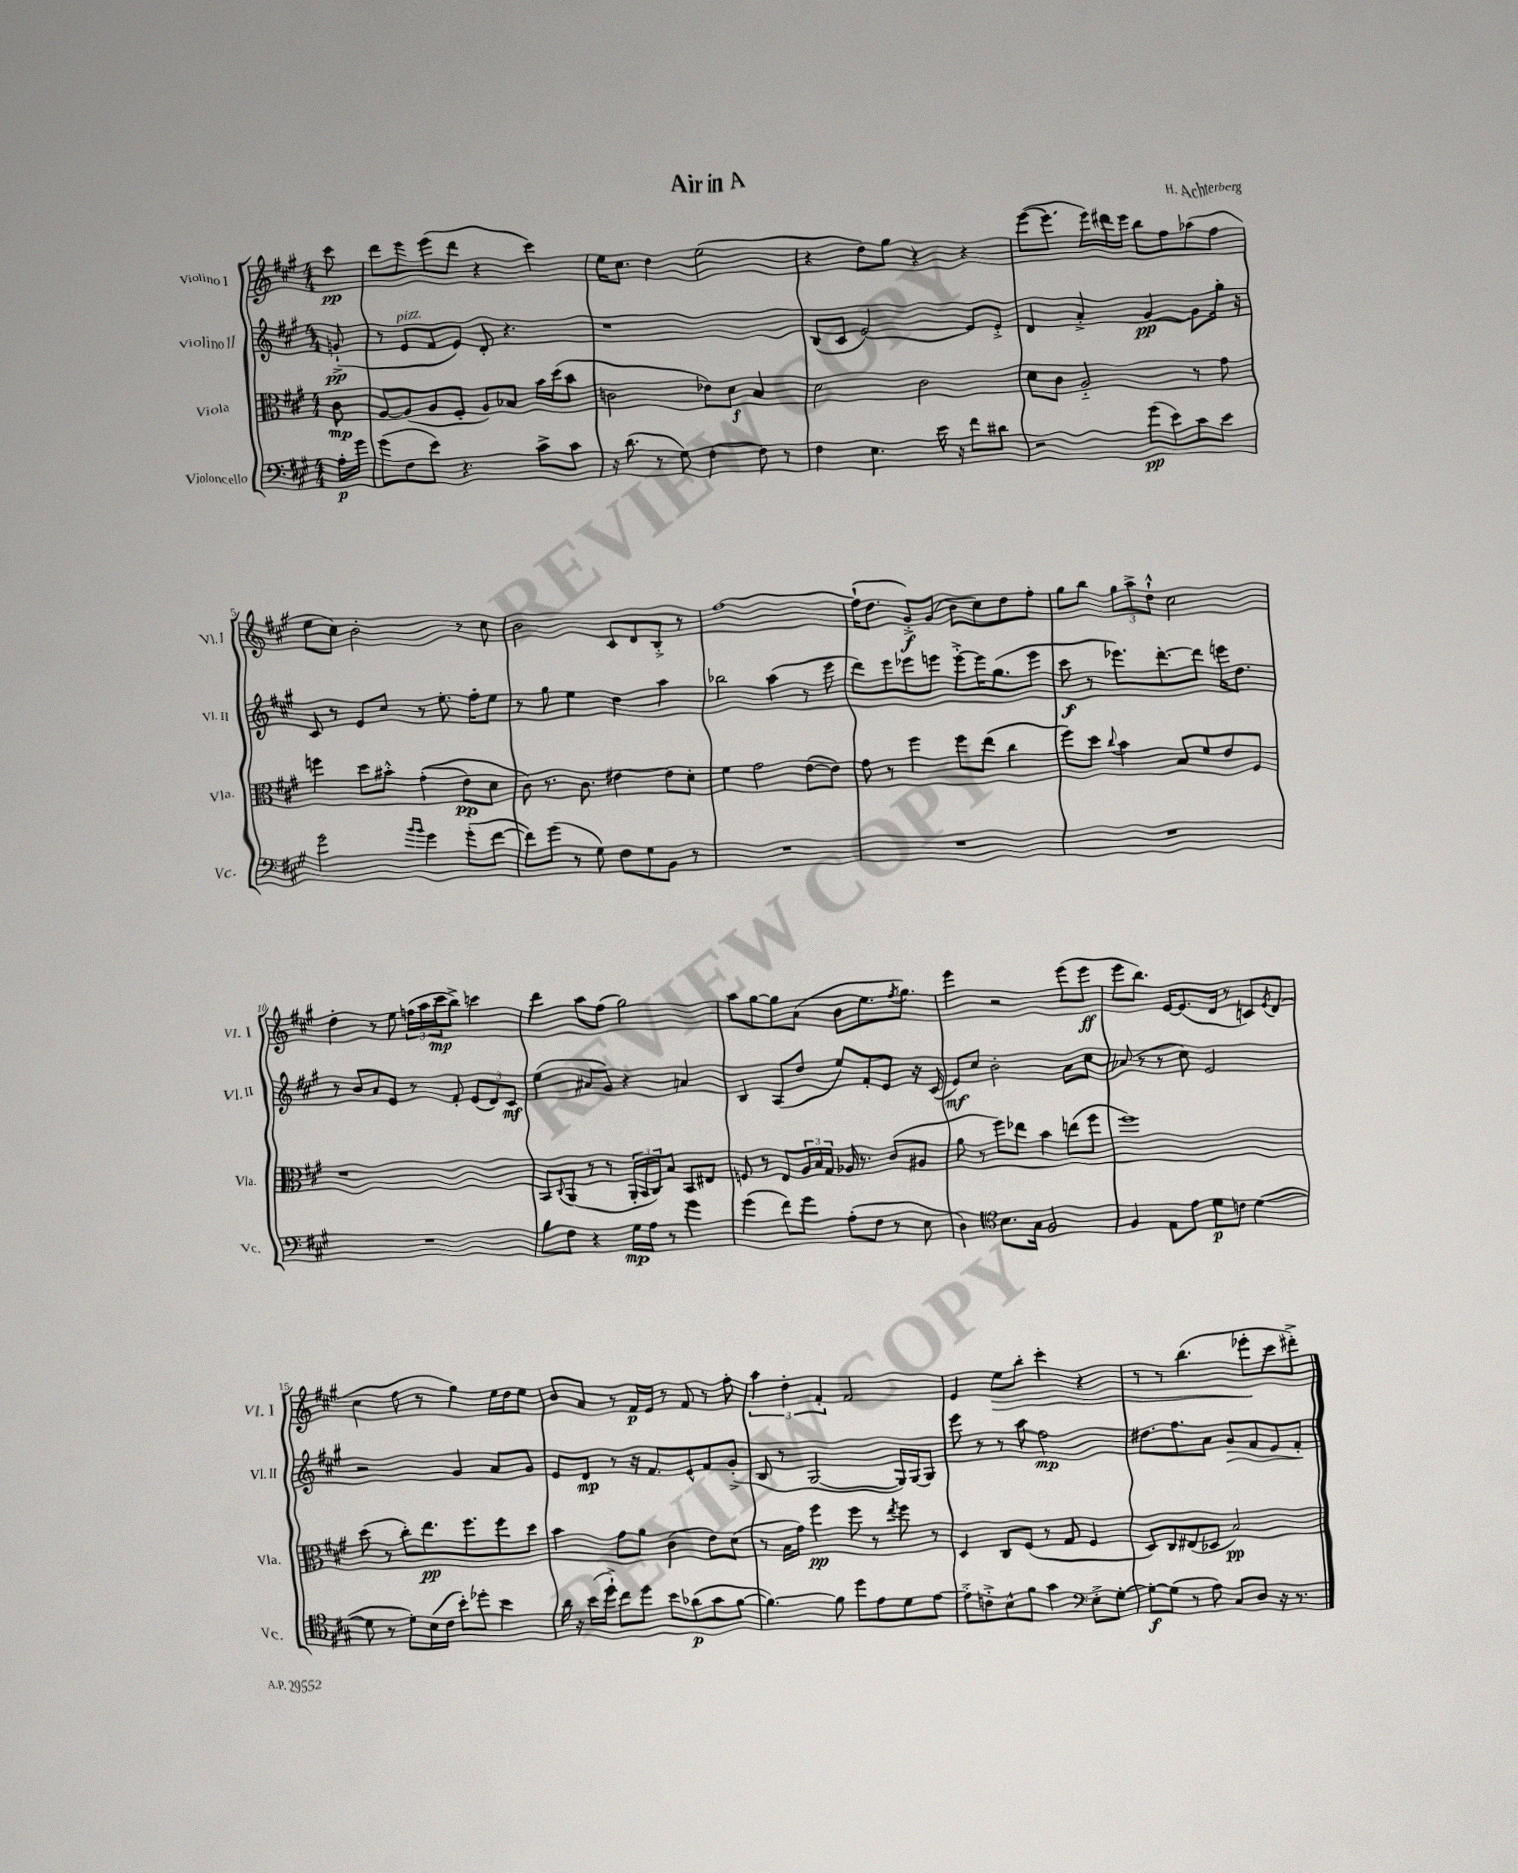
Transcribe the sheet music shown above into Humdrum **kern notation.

**kern	**dynam	**kern	**dynam	**kern	**dynam	**kern	**dynam
*part4	*part4	*part3	*part3	*part2	*part2	*part1	*part1
*staff4	*staff4	*staff3	*staff3	*staff2	*staff2	*staff1	*staff1
*I"Violoncello	*	*I"Viola	*	*I"Violino II	*	*I"Violino I	*
*I'Vc.	*	*I'Vla.	*	*I'Vl. II	*	*I'Vl. I	*
*clefF4	*	*clefC3	*	*clefG2	*	*clefG2	*
*k[f#c#g#]	*	*k[f#c#g#]	*	*k[f#c#g#]	*	*k[f#c#g#]	*
*M4/4	*	*M4/4	*	*M4/4	*	*M4/4	*
=	=	=	=	=	=	=	=
16A'\LL	p	8c#\	mp	(8gn`^/	pp	8ccc#\	pp
16g#\JJ	.	.	.	.	.	.	.
=1	=1	=1	=1	=1	=1	=1	=1
(8g#\L	.	[8A/L	.	8r	.	8ddd\L	.
!	!	!	!	!LO:TX:a:i:t=pizz.	!	!	!
8F#\	.	(8A/]	.	8e/L	.	8eee\	.
8e\J)	.	8A/	.	8f#/	.	(8eee\	.
4.r	.	8F#'/J	.	8e/J)	.	8ddd\J	.
.	.	8A/L)	.	8d'/	.	4r	.
.	.	8B-X/J	.	4.r	.	.	.
8c#^\L	.	16b\LL	.	.	.	4ccc#\)	.
.	.	(16dd\J	.	.	.	.	.
8c#\J	.	8b\J	.	.	.	.	.
=2	=2	=2	=2	=2	=2	=2	=2
16r	.	2cn\	.	1r	.	16ee\KL	.
(8.d\	.	.	.	.	.	8.cc#\J	.
8r	.	.	.	.	.	4dd\	.
8G#\)	.	.	.	.	.	.	.
[4F#\	.	8e-X\L)	.	.	.	(2ee\	.
.	.	8d\J	f	.	.	.	.
8F#\]	.	4B/	.	.	.	.	.
8r	.	.	.	.	.	.	.
=3	=3	=3	=3	=3	=3	=3	=3
4F#\	.	2d\	.	(8B/L	.	4r	.
.	.	.	.	8c#/J	.	.	.
4.E\	.	.	.	[2e/)	.	8dd\L)	.
.	.	.	.	.	.	8gg#\J	.
.	.	2c#\	.	.	.	4r	.
16e\	.	.	.	.	.	.	.
16r	.	.	.	.	.	.	.
8f#\L	.	.	.	8e/L]	.	4r	.
8d#X\J	.	.	.	8e'^/J	.	.	.
=4	=4	=4	=4	=4	=4	=4	=4
2r	.	8d\L	.	4d/	.	([8eee\L	.
.	.	8c#\J	.	.	.	8.eee\J]	.
.	.	2A/	.	4a'^/	.	.	.
.	.	.	.	.	.	16eee\LL)	.
.	.	.	.	.	.	16ddd#X\	.
.	.	.	.	.	.	16eee\JJ	.
(8g#\L	pp	.	.	[4g#/	pp	8bb\L	.
8e\)	.	.	.	.	.	8ff#\	.
8c#\	.	8r	.	8g#\L]	.	(8aa-X\	.
8e\J	.	8g#\	.	16gg#'\Jk	.	8ff#\J	.
.	.	.	.	16r	.	.	.
!!LO:LB:g=z
=5	=5	=5	=5	=5	=5	=5	=5
2g#\	.	4ffn\	.	8c#/	.	8ee\L	.
.	.	.	.	8r	.	8cc#\J)	.
.	.	8dd\L	.	8e/L	.	2b'\	.
.	.	8b#X'^^\J	.	8cc#/J	.	.	.
16qqb/LL	.	.	.	.	.	.	.
16qqb/JJ	.	.	.	.	.	.	.
4g#\	.	((4g#'\	.	8r	.	.	.
.	.	.	.	8.ee'\	.	.	.
(8g#'\L	.	8e\L)	pp	.	.	8r	.
.	.	.	.	16ff#'\KL	.	.	.
[8f#\J	.	8d\J	.	8ee\J	.	8cc#\	.
=6	=6	=6	=6	=6	=6	=6	=6
8f#\L])	.	8c#\)	.	8r	.	2b\	.
(8g#\J	.	8.r	.	8gg#\	.	.	.
8r	.	.	.	4ee\	.	.	.
.	.	8.c#\	.	.	.	.	.
8G#\)	.	.	.	.	.	.	.
8F#\L	.	[4e#X\	.	4dd\	.	8c#/L	.
8G#\	.	.	.	.	.	8d/	.
8BB\J	.	8e#\L]	.	4aa\	.	8B'^/J	.
8r	.	8d'\J	.	.	.	8r	.
=7	=7	=7	=7	=7	=7	=7	=7
1r	.	4f#\	.	2bb-X\	.	[1ff#	.
.	.	2g#\	.	.	.	.	.
.	.	.	.	(4aa\	.	.	.
.	.	([8e\L	.	8r	.	.	.
.	.	8e\J])	.	8eee\	.	.	.
=8	=8	=8	=8	=8	=8	=8	=8
1r	.	8g#\	.	8ddd\L)	.	(16ff#`\KL]	.
.	.	.	.	.	.	8.dd\J	.
.	.	8r	.	8eee\	.	.	.
.	.	4ff#\	.	8eee-X\	.	8g#'^/L)	f
.	.	.	.	8eeen\J	.	(8g#/J	.
.	.	8ff#\L	.	[8eee'^\L	.	8b\L	.
.	.	(8ee\J	.	16eee\K]	.	8cc#\)	.
.	.	.	.	(8.gg#\	.	.	.
.	.	4cc#\	.	.	.	8dd\	.
.	.	.	.	8eee\J	.	8ff#'\J	.
=9	=9	=9	=9	=9	=9	=9	=9
1r	.	8ff#\L)	.	8ccc#\	f	8gg#\L	.
.	.	8dd\J	.	8r	.	8bb\J	.
.	.	8qqcc#/	.	.	.	.	.
.	.	4b\	.	8.eee-X\L)	.	12gg#\L	.
.	.	.	.	.	.	12aa^\	.
.	.	.	.	.	.	12dd`^^\J	.
.	.	.	.	[8.ddd'\	.	.	.
.	.	8B/L	.	.	.	2cc#\	.
.	.	8f#/	.	8ddd\J]	.	.	.
.	.	8e/	.	16eeen\KL	.	.	.
.	.	.	.	8.dd\J	.	.	.
.	.	8F#/J	.	.	.	.	.
!!LO:LB:g=z
=10	=10	=10	=10	=10	=10	=10	=10
1r	.	1r	.	8r	.	4dd'\	.
.	.	.	.	8b/L	.	.	.
.	.	.	.	8a/	.	8r	.
.	.	.	.	8e/J	.	8ee\	.
.	.	.	.	8r	.	(24ffn\LL	.
.	.	.	.	.	.	24aa\	.
.	.	.	.	.	.	24ccc#\J	mp
.	.	.	.	8f#'/	.	8bb^\J)	.
.	.	.	.	(12e/L	.	4cccn\	.
.	.	.	.	12d/)	.	.	.
.	.	.	.	12c#/J	mf	.	.
=11	=11	=11	=11	=11	=11	=11	=11
8B\L	.	8BB/L	.	(4ee\	.	4ddd\	.
.	.	8qqC#/	.	.	.	.	.
8F#\J	.	(8AA/J	.	.	.	.	.
4r	.	8r	.	8a#X/L	.	8aa\L	.
.	.	8r	.	8g#/J)	.	(8ff#\J	.
16G#\LL	mp	24AA'/LL	.	4r	.	2gg#\)	.
.	.	24BB/	.	.	.	.	.
16A\JJ	.	.	.	.	.	.	.
.	.	24C#/J)	.	.	.	.	.
8r	.	8B/J	.	.	.	.	.
4g#\	.	8BB/L	.	4an/	.	.	.
.	.	8E#X/J	.	.	.	.	.
=12	=12	=12	=12	=12	=12	=12	=12
(4g#\	.	8Fn/	.	4B/	.	8aa\L	.
.	.	8r	.	.	.	[8gg#\	.
8f#\L)	.	8E/L	.	(8A/L	.	8gg#\]	.
8g#\J	.	24A/L	.	8dd/J	.	(8a\J	.
.	.	24B/	.	.	.	.	.
.	.	24G#/JJ	.	.	.	.	.
(8A'\L	.	16A-X/	.	8ee/L)	.	8b\L	.
.	.	8.r	.	.	.	.	.
8F#\J	.	.	.	8f#'/	.	8.ee\	.
8r	.	(8c#/L	.	8e/J	.	.	.
.	.	.	.	.	.	8qff#/	.
.	.	.	.	.	.	8.gg#\J)	.
8E\	.	8A#X/J	.	16r	.	.	.
.	.	.	.	(16c#/	.	.	.
=13	=13	=13	=13	=13	=13	=13	=13
4D\)	.	8a\	.	8e/L)	mf	4eee\	.
.	.	8r	.	8cc#/J	.	.	.
*clefC4	*	*	*	*	*	*	*
8.B\L	.	8ff#\L)	.	2b'\	.	2r	.
.	.	8ee-X\J	.	.	.	.	.
16G#\Jk	.	.	.	.	.	.	.
2F#/	.	4b\	.	.	.	.	.
.	.	(8een\L	.	8a\L	.	(8eee\L	.
.	.	8ff#\J	.	8cc#\J	.	8eee\J	ff
=14	=14	=14	=14	=14	=14	=14	=14
4F#/	.	1ff#)	.	(8a-X/	.	8eee\L	.
.	.	.	.	8r	.	8.bb\J)	.
8E\L	.	.	.	8r	.	.	.
.	.	.	.	.	.	[16e/KL	.
8e\J	.	.	.	8cc#\)	.	(8.e/]	.
8d\L	p	.	.	2e/	.	.	.
.	.	.	.	.	.	16d/Jk	.
8cn\J	.	.	.	.	.	8r	.
([4d\	.	.	.	.	.	8cn/L)	.
.	.	.	.	.	.	8qe/	.
.	.	.	.	.	.	(8d/J	.
!!LO:LB:g=z
=15	=15	=15	=15	=15	=15	=15	=15
8d\]	.	(8dd\	.	2r	.	4cc#\	.
8r	.	8r	.	.	.	.	.
8d'\L)	.	8cc#'\L)	.	.	.	8ff#\	.
(16B\L	.	8.ee\	pp	.	.	8r	.
16c#\JJ	.	.	.	.	.	.	.
8b'\L)	.	.	.	4g#/	.	4gg#\)	.
.	.	8.ff#\	.	.	.	.	.
8dd-X'\J	.	.	.	.	.	.	.
4b\	.	8ff#\	.	8a/L	.	16ee\LL	.
.	.	.	.	.	.	16dd\J	.
.	.	8dd\J	.	8g#/J	.	8ee\J	.
=16	=16	=16	=16	=16	=16	=16	=16
16a\	.	4b\	.	8e/L	.	8b/L	.
16r	.	.	.	.	.	.	.
(16b\LL	.	.	.	8d/J	mp	8a/J	.
16dd`^\JJ)	.	.	.	.	.	.	.
8cc#\L	.	8g#\L	.	8r	.	8r	.
8dd\J	.	8a\J	.	16r	.	16f#/LL	p
.	.	.	.	8.f#/L	.	16e/JJ	.
8b\L	.	(4c#\	.	.	.	8r	.
(8a-X\	p	.	.	8e^^/	.	8f#/	.
8g#\	.	8e\L)	.	8f#/	.	8r	.
[8f#\J	.	(8d\J	.	(8g#'^/J	.	8ff#'\	.
=17	=17	=17	=17	=17	=17	=17	=17
4.f#\_)	.	8r	.	8B/	.	6aa\	.
.	.	16B\LL	.	8r	.	.	.
.	.	.	.	.	.	6dd'\	.
.	.	16g#\JJ)	.	.	.	.	.
.	.	4ff#\	pp	[2G#/	.	.	.
.	.	.	.	.	.	6f#'/	.
8f#\]	.	.	.	.	.	.	.
8dd\L	.	8ff#\	.	.	.	2f#/	.
8e\	.	8r	.	.	.	.	.
.	.	8qee/	.	.	.	.	.
8d\	.	8ff#\	.	16G#/LL])	.	.	.
.	.	.	.	[16G#/J	.	.	.
[8e\J	.	8r	.	8G#/J]	.	.	.
=18	=18	=18	=18	=18	=18	=18	=18
8e'^\L]	.	4D/	.	8eee\	.	4e/	.
8cn'^\	.	.	.	8r	.	.	.
!	!	!	!	!	!	!	!LO:HP:b
8B^^\	.	8C#/L	.	8r	.	8ee\L	>
8f#\J	.	(8F#/J	.	8aa\	.	8bb'\J	.
4g#\	.	8r	.	2ff#\	mp	4ccc#'\	.
.	.	8G#/	.	.	.	.	.
*clefF4	*	*	*	*	*	*	*
8E'^\L	.	4F#/	.	.	.	4r	.
[8G#'\J	.	.	.	.	.	.	.
=19	=19	=19	=19	=19	=19	=19	=19
8G#'\L_	f	8D/L)	.	8.dd#X\L	.	8r	.
(8G#\J]	.	8C#/	.	.	.	8r	.
.	.	.	.	8.ff#\	.	.	.
8r	.	(8E#X/	.	.	.	(4.bb\	.
8A\)	.	8D-X/J	.	8a\J	.	.	.
!	!	!	!	!	!LO:HP:b	!	!
8C#/L	.	2B/)	pp	8g#/L	>	.	.
8D/J	.	.	.	8f#/	.	8eee-X'\L	.
16r	.	.	.	8e/	.	8ccc#\	]
8.r	.	.	.	.	.	.	.
.	.	.	.	8f#'/J	.	8ddd#X'^\J)	.
.	.	.	.	.	]	.	.
==	==	==	==	==	==	==	==
*-	*-	*-	*-	*-	*-	*-	*-
